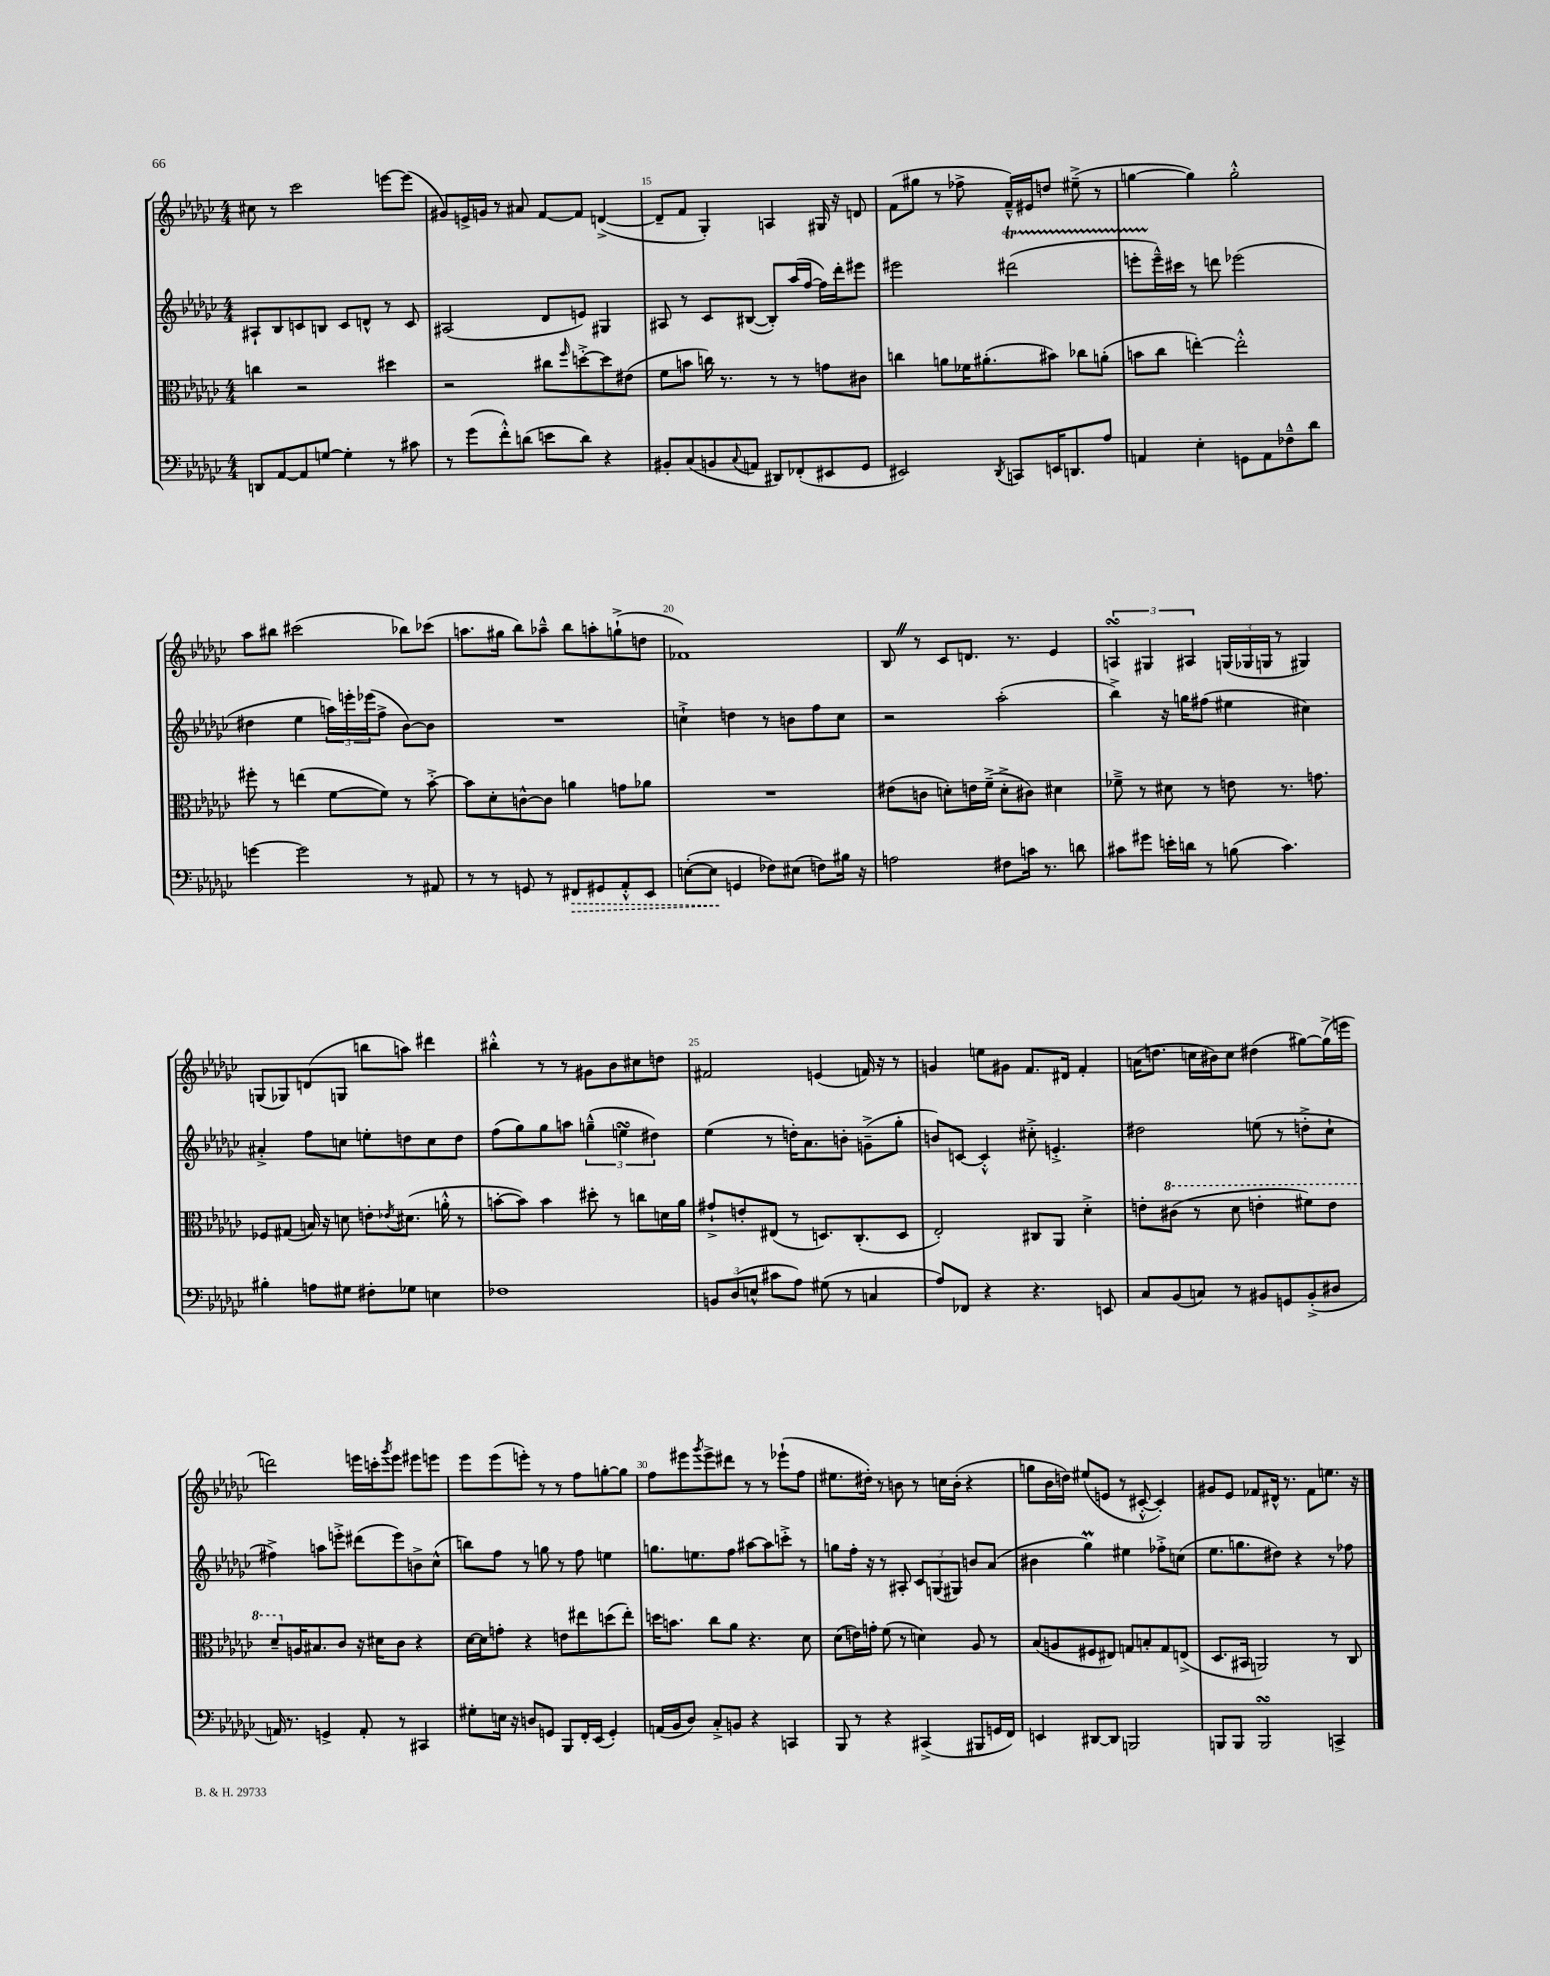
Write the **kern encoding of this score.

**kern	**dynam	**kern	**kern	**kern
*part4	*part4	*part3	*part2	*part1
*staff4	*staff4	*staff3	*staff2	*staff1
*clefF4	*	*clefC3	*clefG2	*clefG2
*k[b-e-a-d-g-c-]	*	*k[b-e-a-d-g-c-]	*k[b-e-a-d-g-c-]	*k[b-e-a-d-g-c-]
*M4/4	*	*M4/4	*M4/4	*M4/4
=13	=13	=13	=13	=13
8DDn/L	.	4ccn\	8A#X`/L	8cc#X\
[8AA-/	.	.	8B-/	8r
8AA-/]	.	2r	8cn/	2ccc-\
[8Gn/J	.	.	8Bn/J	.
4G'\]	.	.	8c/L	.
.	.	.	8dn^^/J	.
8r	.	4dd#X\	8r	[8eeen\L
8c#X\	.	.	8c/	(8eee\J]
=14	=14	=14	=14	=14
8r	.	2r	(2A#X/	8g#X/L)
(8g-\L	.	.	.	16en^/L
.	.	.	.	16gn/JJ
8f'^^\)	.	.	.	8r
(8dn\J	.	.	.	8a#X/
8en\L	.	8cc#X\L	8d-/L	[8f/L
.	.	16qqff/	.	.
8d\J)	.	[8ddn'^\	8en/J)	8f/J]
4r	.	8dd\]	4G#X/	([4dn^/
.	.	(8e#X\J	.	.
=15	=15	=15	=15	=15
8BB#X'/L	.	8f\L	8A#X/	8d~/L]
(8C-/	.	8bn\J	8r	8f/J
8BBn/	.	16ccn\)	8c-/L	4G-'/)
.	.	8.r	.	.
8qqC-/	.	.	.	.
8AAn/J	.	.	([8B#X/J	.
8DD#X/L)	.	8r	8B#'/L])	4An/
(8FF-X'/	.	8r	(16aa-/L	.
.	.	.	[16ff/JJ	.
8EE#X/	.	8gn\L	16ff\LL])	16G#X/
.	.	.	16ddd-'\J	16r
8GG-/J	.	8c#X\J	8eee#X\J	8dn/
=16	=16	=16	=16	=16
2EE#X/)	.	4ccn\	2eee#X\	(8f\L
.	.	.	.	8gg#X\J
.	.	8an\L	.	8r
.	.	16f-X\K	.	8ff-X^\
.	.	(8.a#X'\	.	.
8qDD-/	.	.	.	.
8CCn/L	.	.	(2ddd#Xt\	16f~^^/LL)
.	.	.	.	16e#X/J
16EEn/K	.	8b#X\J)	.	8ddn/J
8.DDn/	.	.	.	.
.	.	8cc-X\L	.	(8ee#X~^\
8A-/J	.	(8an'\J	.	8r
=17	=17	=17	=17	=17
4AAn/	.	8bn\L	8eeenTTT'\L	[4ggn\
.	.	8cc-\J	16eee~^^\L)	.
.	.	.	16ccc#X\JJ	.
4E-'\	.	[4een'\)	8r	4gg\])
.	.	.	8dddn\	.
8GGn\L	.	2ee'^^\]	(2eee-X\	2gg'^^\
8AA\	.	.	.	.
8F-X~^^\	.	.	.	.
8d-\J	.	.	.	.
!!LO:LB:g=z
=18	=18	=18	=18	=18
[4gn\	.	8ff#X'\	4dd#X\	8aa-\L
.	.	8r	.	8bb#X\J
2g\]	.	(4een\	4ee-\	(2ccc#X\
.	.	[8f\L	24aan\LL)	.
.	.	.	24eeen'\	.
.	.	.	(24eee-X\J	.
.	.	8f\J])	8ff^\J	.
8r	.	8r	[8b-\L)	8bb-X\L)
8AA#X/	.	[8b-'^\	8b-\J]	(8ccc-X\J
=19	=19	=19	=19	=19
8r	.	8b-\L]	1r	8.aan\L
8r	.	8d-'\	.	.
.	.	.	.	16gg#X\Jk
8GGn/	.	[8cn^^\	.	8bb-\L)
8r	.	8c\J]	.	8aa-X~^^\J
!	!LO:HP:b	!	!	!
8FF#X/L	>	4an\	.	8bb-\L
8GG#X/	.	.	.	8aan'\
8AA-'^^/	.	8gn\L	.	(8ggn`^\
8EE-/J	.	8a-X\J	.	8ddn\J
=20	=20	=20	=20	=20
([8En'\L	.	1r	4ccn`^\	1f-X)
8E\J]	.	.	.	.
4GGn/	]	.	4ddn\	.
8F-X\L)	.	.	8r	.
(8E#X\J	.	.	8bn\L	.
8Fn\L)	.	.	8ff\	.
16B#X\Jk	.	.	8cc\J	.
16r	.	.	.	.
=21	=21	=21	=21	=21
2An\	.	(8e#X\L	2r	8B-Z/
.	.	8cn\J	.	8r
.	.	8dn'\L)	.	8c-/L
.	.	16en\L	.	8.dn/J
.	.	(16f~^\JJ	.	.
8F#X\L	.	8d'^\L	(2aa-'\	.
.	.	.	.	8.r
16cn\Jk	.	8c#X\J)	.	.
8.r	.	.	.	.
.	.	4d#X\	.	4e-/
8dn\	.	.	.	.
=22	=22	=22	=22	=22
8c#X\L	.	8f-X~^\	4bb-^\)	6AnsSsS/
8g#X\J	.	8r	.	.
.	.	.	.	6G#X/
16en'\LL	.	8d#X\	16r	.
16dn\JJ	.	.	16ggn\KL	.
.	.	.	.	6A#X/
8r	.	8r	(8ff#X\J	.
(8Bn\	.	8en\	4ee#X\	(24Gn/LL
.	.	.	.	24G-X/
.	.	.	.	24Gn/JJ
4.c#\)	.	8.r	.	8r
.	.	.	4cc#X\)	4G#X/)
.	.	8.gn\	.	.
!!LO:LB:g=z
=23	=23	=23	=23	=23
4B#X'\	.	8F-X/L	4a#X'^/	(8Gn/L
.	.	(8G#X/J	.	8G-X/)
8An\L	.	16Bn/)	8ff\L	(8dn/
.	.	16r	.	.
8G#X\J	.	8dn\	8ccn\J	8Gn/J
8F#X'\L	.	8en'\L	8een'\L	8bbn\L
.	.	8qe-X/	.	.
8G-X\J	.	(8.d#X\J	8ddn\	8aan\J)
4En\	.	.	8cc\	4ddd#X\
.	.	16an'^^\	.	.
.	.	8r	8dd\J	.
=24	=24	=24	=24	=24
1F-X	.	[8bn'\L	(8ff\L	4bb#X'^^\
.	.	8b\J])	8gg-\)	.
.	.	4b\	8gg-\	8r
.	.	.	8aan\J	8r
.	.	8dd#X'\	(6ggn~^^\	8g#X\L
.	.	8r	.	8b-\
.	.	.	6eensSsS\	.
.	.	8ccn\L	.	8cc#X\
.	.	.	6dd#X\)	.
.	.	16dn\L	.	8ddn\J
.	.	16a-\JJ	.	.
=25	=25	=25	=25	=25
12BBn/L	.	8g#X`^/L	(4ee-\	2f#X/
(12D-/	.	.	.	.
.	.	8en'/	.	.
12En^^/J	.	.	.	.
8c#X\L	.	(8E#X/J	8r	.
8A-\J)	.	8r	16ddn'\KL)	.
.	.	.	8.a-\	.
(8G#X\	.	8.Dn/L)	.	(4en/
8r	.	.	8bn'\J	.
.	.	(8.C-'/	.	.
4Cn/	.	.	(8gn~^\L	16fn/)
.	.	.	.	16r
.	.	8D/J	8gg-'\J	8r
=26	=26	=26	=26	=26
8A-/L)	.	2E-'/)	8bn/L)	4gn/
8FF-X/J	.	.	[8cn/J	.
4r	.	.	4c'^^/]	8een\L
.	.	.	.	8g#X\J
4.r	.	8C#X/L	8cc#X'^\	8.f/L
.	.	8AA-/J	4.en'^/	.
.	.	.	.	16d#X/Jk
.	.	4d-'^\	.	4f'/
8EEn/	.	.	.	.
=27	=27	=27	=27	=27
8C-/L	.	8en'\L	2dd#X\	(16an\KL
.	.	.	.	8.ddn\J
*	*	*8va	*	*
(8BB-/	.	(8cc#X\J	.	.
8Cn/J)	.	8r	.	16ccn\LL
.	.	.	.	16b#X\J)
8r	.	8dd-\	.	8cc\J
8BB#X/L	.	4een'\	(8een\	(4dd#X\
8GGn/	.	.	8r	.
(8BB#'^/	.	8ff#X\L)	8ddn'^\L	[8gg#X\L)
8D#X/J	.	8ee\J	8cc-`\J	(16gg#^\L]
.	.	.	.	16eeen\JJ
!!LO:LB:g=z
=28	=28	=28	=28	=28
16AAn/)	.	8dd-~/L	4ff#X^\)	2dddn\)
8.r	.	.	.	.
*	*	*X8va	*	*
.	.	16An/K	.	.
.	.	8.B#X/	.	.
4GGn^/	.	.	8aan\L	.
.	.	8c-/J	8eeen'^\J	.
8AA'/	.	16r	(8ddd#X\L	16eeen\LL
.	.	16d#X\KL	.	16cccn'\J
.	.	.	.	8qggg-/
8r	.	8c-\J	8eee\)	8eee\J
4CC#X/	.	4r	8bn^\	8eee#X\L
.	.	.	(8cc-^^\J	8eeen\J
=29	=29	=29	=29	=29
8G#X'\L	.	[16d-\LL	8bbn\L)	8eee-\L
.	.	16d-\J]	.	.
16En\Jk	.	8gn'\J	8ff\J	(8eee-\
16r	.	.	.	.
8Dn/L	.	4r	8r	8eeen'\J)
8GGn/J	.	.	8ggn\	8r
8BBB-/L	.	8en\L	8r	8r
16FF'/L	.	8ee#X\	8ff\	8ff\L
(16EE-/JJ	.	.	.	.
4GG'/)	.	(8ddn\	4een\	[8ggn'\
.	.	8ee#'\J)	.	8gg\J]
=30	=30	=30	=30	=30
(16AAn/LL	.	16ddn\KL	8.ggn\L	8ff\L
16BB-/J	.	8.bn\J	.	.
8D-/J)	.	.	.	8eee#X\
.	.	.	8.een\	.
.	.	.	.	8qggg-/
8C-'^/L	.	8cc-\L	.	8eee#^\
8BBn/J	.	8a-\J	8ff\J	8ddd#X\J
4r	.	4.r	[8aa#X\L	8r
.	.	.	8aa#\]	8r
4CCn/	.	.	8cccn'^\J	(8eee-X`\L
.	.	8d-\	8r	8ff\J
=31	=31	=31	=31	=31
8BBB-/	.	(8d-\L	8ggn\L	8.ee#X\L
8r	.	16en\L)	16ff'\Jk	.
.	.	16gn'\JJ	16r	16dd#X'\Jk)
4r	.	(8f\	8r	8r
.	.	8r	8A#X'/	8bn\
(4CC#X^/	.	4dn\)	12c-/L	8r
.	.	.	(12Gn/	.
.	.	.	.	16ccn\LL
.	.	.	12G#X/J)	.
.	.	.	.	(16b'\JJ
8BBB#X/L	.	8A-/	8bn/L	4r
16GGn/L	.	8r	(8a-/J	.
16FF/JJ)	.	.	.	.
=32	=32	=32	=32	=32
4EEn/	.	(8B-/L	4b#X\	8ggn\L
.	.	8An/	.	16b-\L
.	.	.	.	16ddn\JJ)
[8DD#X/L	.	8F#X/	4gg-M\)	(8ee#X/L
8DD#/J]	.	8E#X/J)	.	8en/J
2BBBn/	.	8Gn/L	4ee#X\	8r
.	.	8Bn'/	.	[8c#X'^^/
.	.	8G/	8ff-X'^\L	4c#'/])
.	.	(8En^/J	(8ccn\J	.
=33	=33	=33	=33	=33
8BBBn/L	.	8.D-/L	8.ee-\L	8g#X/L
8BBB/J	.	.	.	8e-/J
.	.	16BB#X/Jk	8.ggn\	.
2BBBsSsS/	.	2AAn/)	.	8f-X/L
.	.	.	8dd#X\J)	16d#X^^/Jk
.	.	.	.	8.r
.	.	.	4r	.
.	.	.	.	8f-\L
4CCn^/	.	8r	8r	8.een\J
.	.	8C-/	8ff-X\	.
.	.	.	.	16r
==	==	==	==	==
*-	*-	*-	*-	*-
